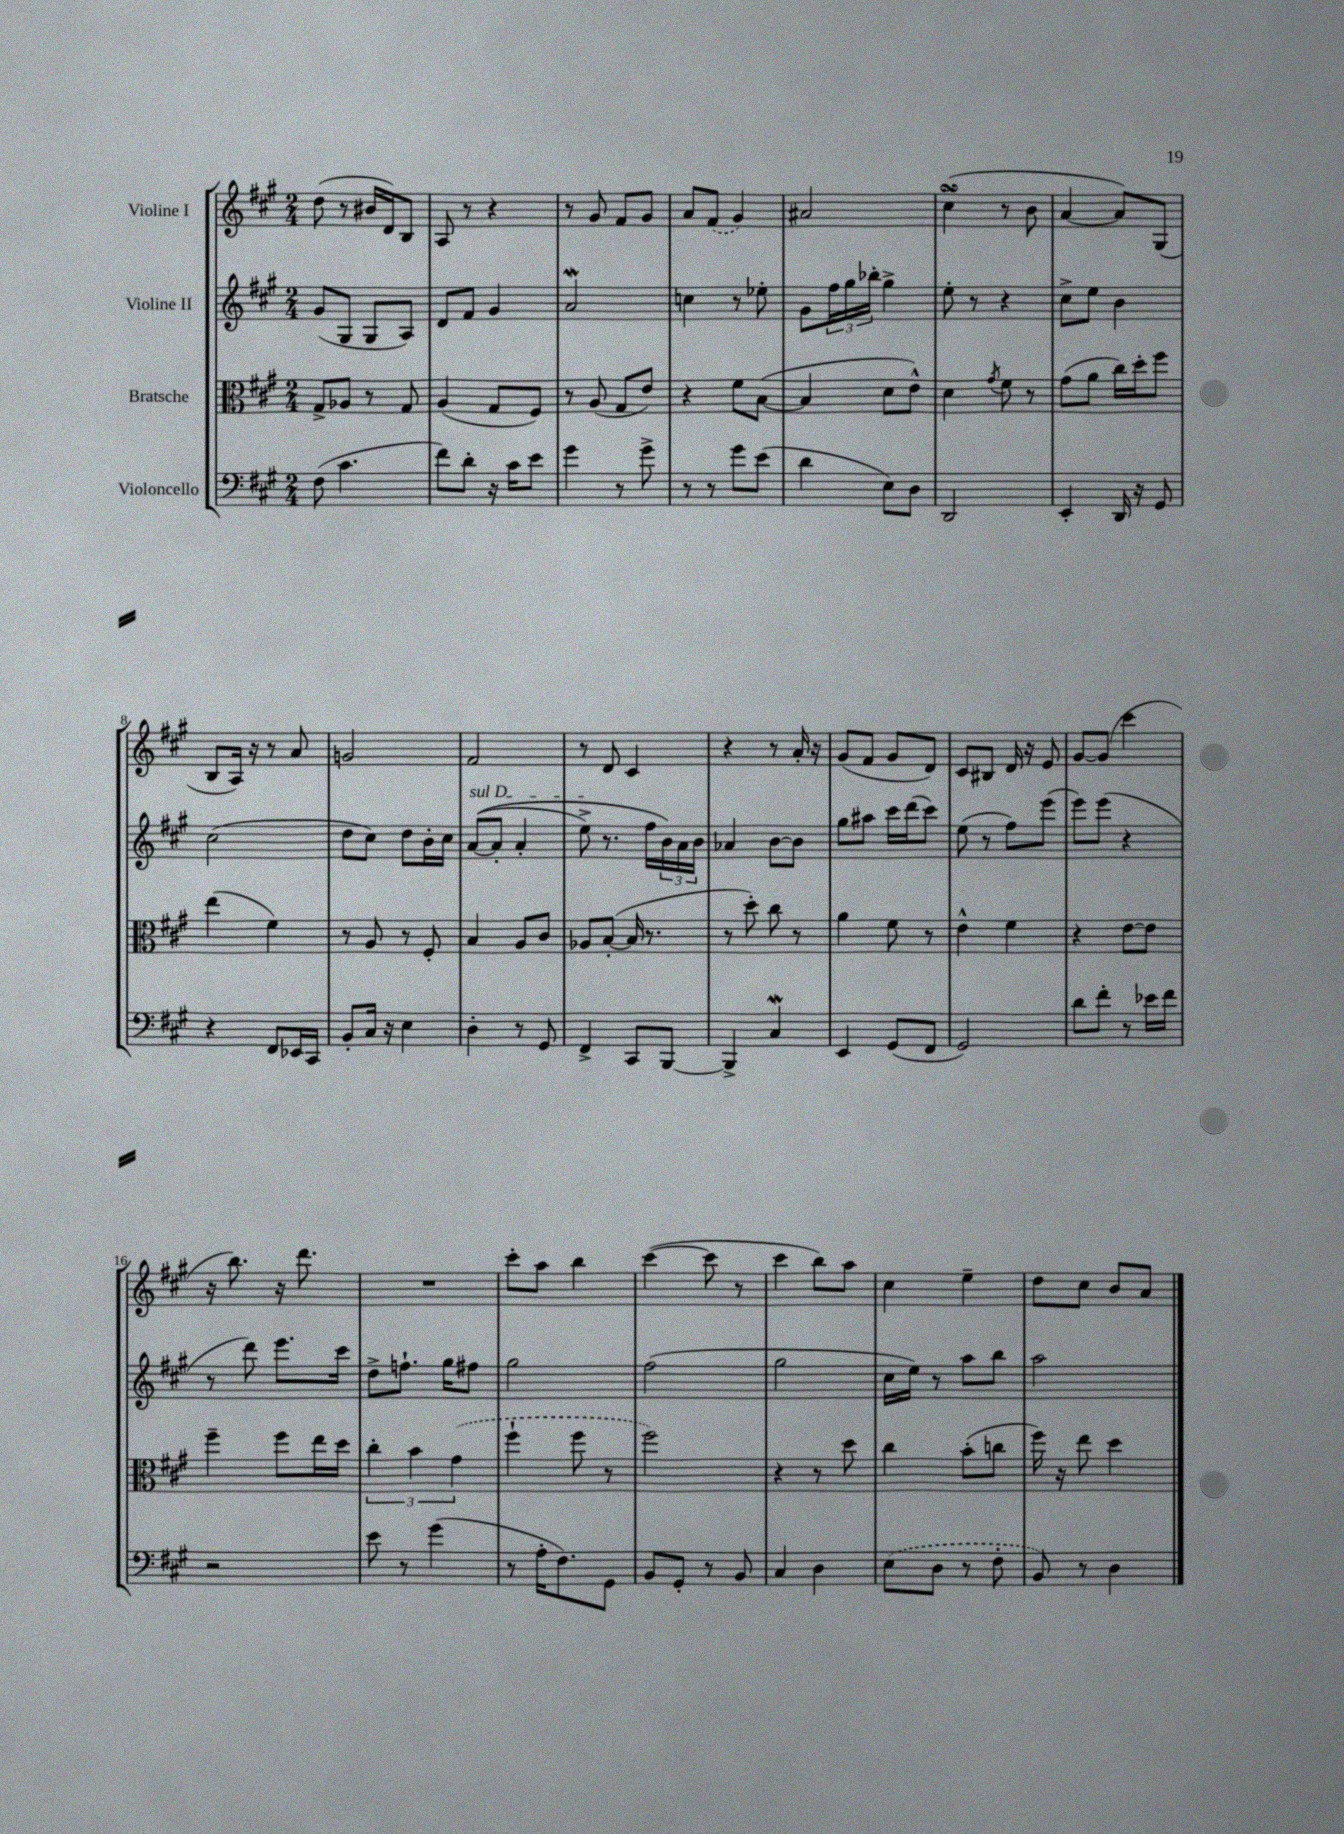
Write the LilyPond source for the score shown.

<<
\new StaffGroup <<
\new Staff = "s0" \with { instrumentName = "Violine I" } {
    \clef treble \key a \major \numericTimeSignature \time 2/4
    d''8( r8 bis'16 d'16) b8 |
    a8 r8 r4 |
    r8 gis'8 fis'8 gis'8 |
    a'8 \once \slurDashed fis'8( gis'4) |
    ais'2 |
    cis''4->\turn( r8 b'8 |
    a'4~ a'8) gis8( |
    b8 a16) r16 r8 a'8 |
    g'2 |
    fis'2 |
    r8 d'8 cis'4 |
    r4 r8 a'16-. r16 |
    gis'8( fis'8 gis'8 d'8) |
    cis'8 bis8 d'16 r16 e'8 |
    gis'8~ gis'8( cis'''4 |
    r16 b''8.) r16 d'''8. |
    R2 |
    cis'''8-. a''8 b''4 |
    cis'''4~( cis'''8 r8 |
    cis'''4 b''8) a''8 |
    cis''4 e''4-- |
    d''8 cis''8 b'8 a'8 \bar "|." |
}
\new Staff = "s1" \with { instrumentName = "Violine II" } {
    \clef treble \key a \major \numericTimeSignature \time 2/4
    gis'8( gis8 gis8 a8) |
    d'8 fis'8 gis'4 |
    a'2\mordent |
    c''4 r8 ees''8-. |
    gis'8 \tuplet 3/2 { fis''16 gis''16 bes''16-. } gis''4-> |
    e''8-. r8 r4 |
    cis''8-> e''8 b'4 |
    cis''2( |
    d''8 cis''8) d''8 b'16-. cis''16 |
    \once \override TextSpanner.bound-details.left.text = \markup { \italic "sul D" } a'8~\startTextSpan(\( a'8-. a'4-. |
    e''8->\stopTextSpan) r8. fis''16 \tuplet 3/2 { b'16\) a'16 b'16 } |
    aes'4 b'8~ b'8 |
    gis''8 ais''8 cis'''16 d'''16( cis'''8) |
    e''8( r8 fis''8) e'''8( |
    e'''8) e'''8( r4 |
    r8 d'''8) e'''8. cis'''16 |
    d''8-> f''8.-! gis''16 fis''8 |
    gis''2 |
    fis''2( |
    gis''2 |
    cis''16 e''16) r8 a''8 b''8 |
    a''2 \bar "|." |
}
\new Staff = "s2" \with { instrumentName = "Bratsche" } {
    \clef alto \key a \major \numericTimeSignature \time 2/4
    gis8-> aes8 r8 gis8 |
    a4( gis8 fis8) |
    r8 a8( gis8 e'8) |
    r4 fis'8 b8~( |
    b4 d'8 e'8-^) |
    d'4 \acciaccatura { gis'8 } fis'8 r8 |
    gis'8( a'8 cis''16) d''16-. fis''8 |
    e''4( fis'4) |
    r8 a8 r8 fis8-. |
    b4 a8 cis'8 |
    aes8 b8~-.( b16 r8. |
    r8 d''8-.) cis''8 r8 |
    a'4 fis'8 r8 |
    e'4-^ fis'4 |
    r4 e'8~ e'8 |
    fis''4-- fis''8 e''16 d''16 |
    \tuplet 3/2 { cis''4-. b'4 \once \slurDashed gis'4( } |
    fis''4-! fis''8 r8 |
    fis''2) |
    r4 r8 d''8 |
    cis''4 b'8-.( c''8 |
    fis''16) r16 e''8 d''4 \bar "|." |
}
\new Staff = "s3" \with { instrumentName = "Violoncello" } {
    \clef bass \key a \major \numericTimeSignature \time 2/4
    fis8( cis'4. |
    fis'8) d'8-. r16 cis'16 e'8 |
    gis'4 r8 gis'8-> |
    r8 r8 gis'8 e'8( |
    d'4 e8) d8 |
    d,2 |
    e,4-. d,16 r16 gis,8 |
    r4 fis,8 ees,16 cis,16 |
    b,8-. cis16 r16 e4 |
    d4-. r8 gis,8 |
    fis,4-> cis,8 b,,8~ |
    b,,4-> cis4\mordent |
    e,4 gis,8( fis,8 |
    gis,2) |
    d'8 fis'8-. r8 ees'16 fis'16 |
    r2 |
    e'8 r8 gis'4( |
    r8 a16-. fis8.) gis,8 |
    b,8 gis,8-. r8 b,8 |
    cis4 d4 |
    \once \slurDashed e8( d8 r8 fis8-. |
    b,8) r8 d4 \bar "|." |
}
>>
>>
